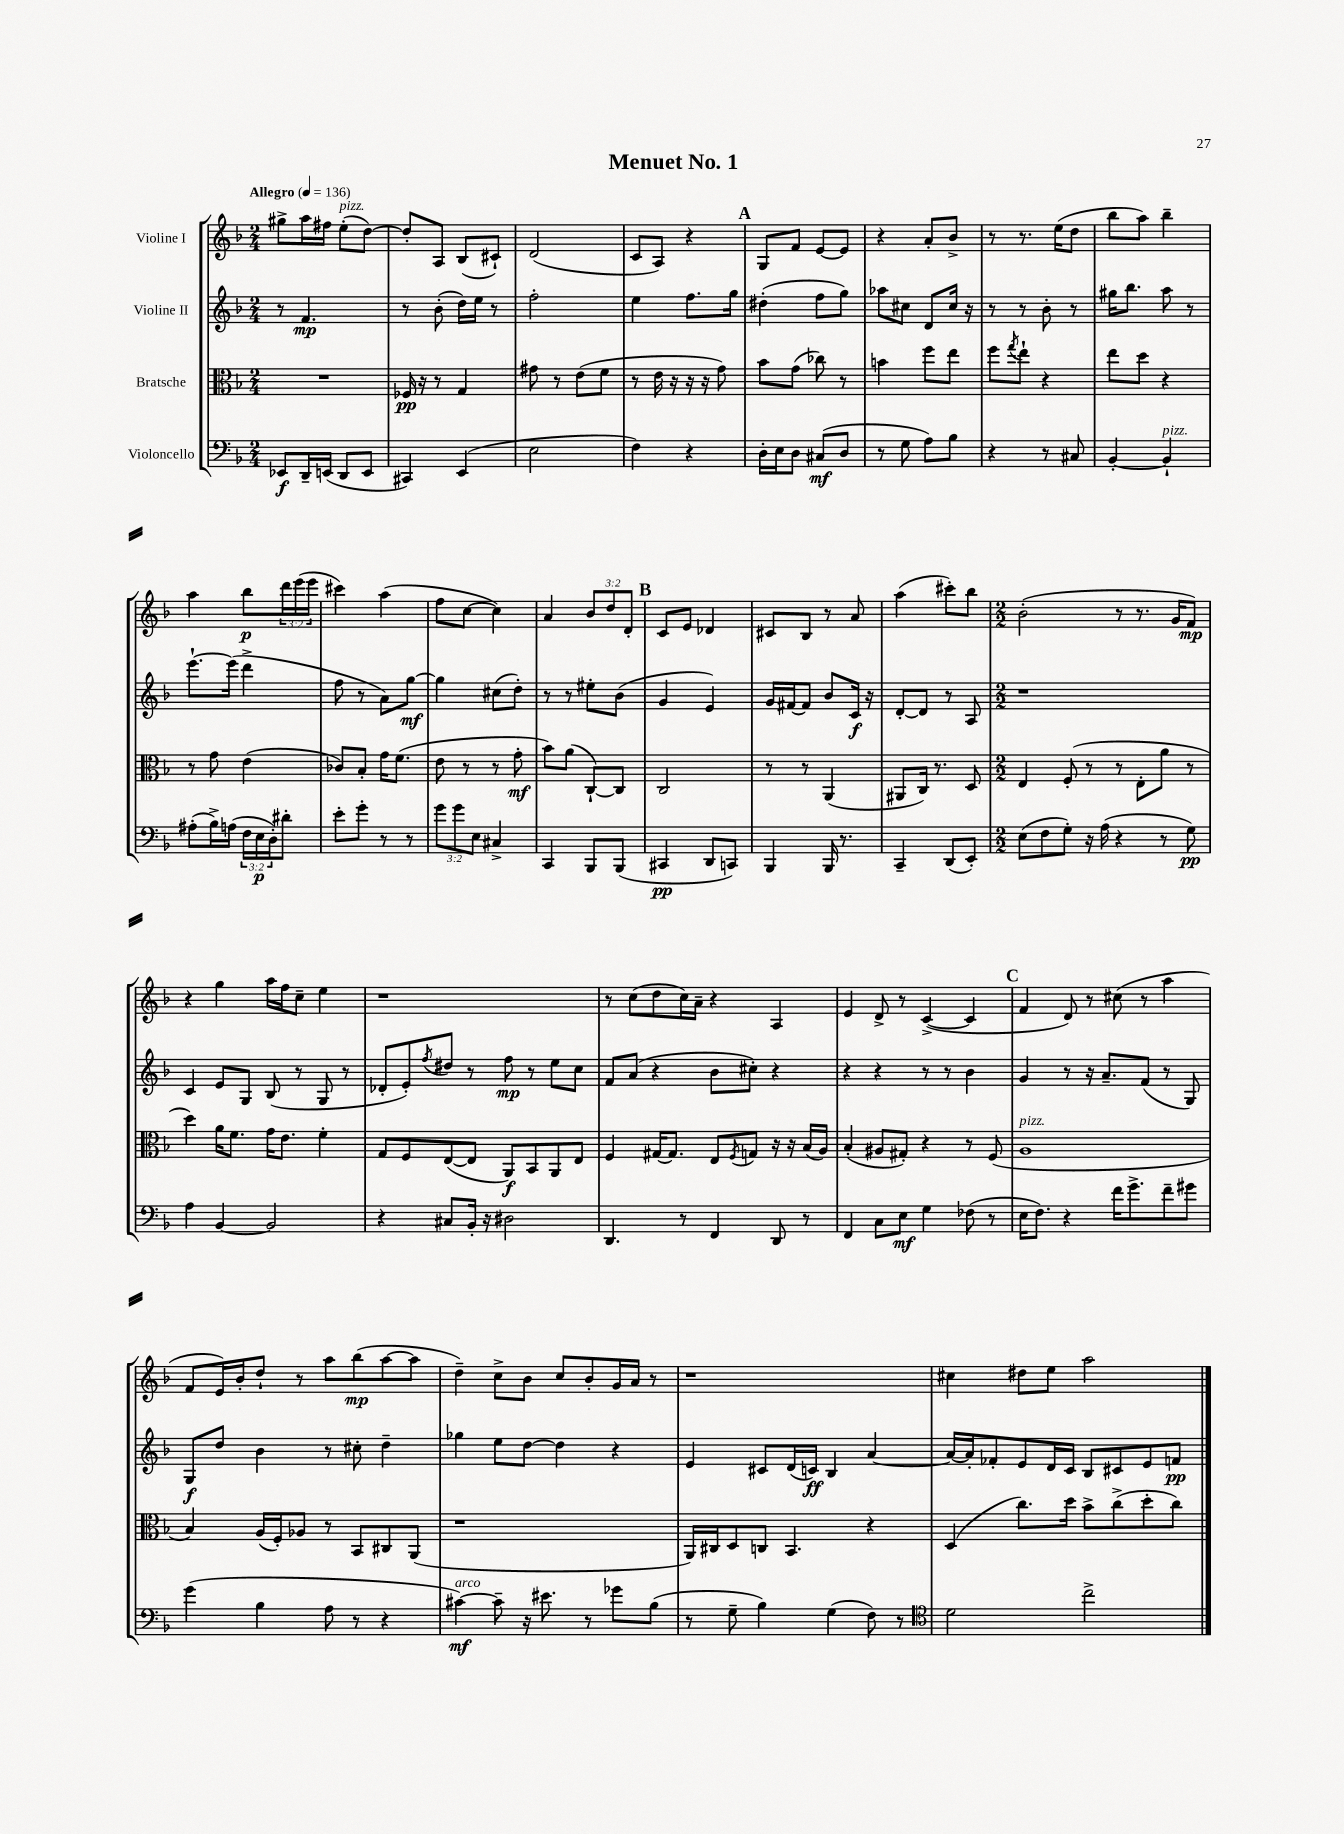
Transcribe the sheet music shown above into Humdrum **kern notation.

**kern	**kern	**kern	**kern
*staff4	*staff3	*staff2	*staff1
*clefF4	*clefC3	*clefG2	*clefG2
*k[b-]	*k[b-]	*k[b-]	*k[b-]
*M2/4	*M2/4	*M2/4	*M2/4
*MM136	*MM136	*MM136	*MM136
8EE-	2r	8r	8gg#^
16DD~	.	4.f	16aa
(16EE	.	.	16ff#
8DD	.	.	(8ee'
8EE	.	.	[8dd)
=	=	=	=
4CC#)	16F-	8r	8dd']
.	16r	.	.
.	8r	(8b-'	8A
(4EE	4G	16dd)	(8B-
.	.	16ee	.
.	.	8r	8c#`)
=	=	=	=
2E	8g#	2ff'	(2d
.	8r	.	.
.	(8e	.	.
.	8f	.	.
=	=	=	=
4F)	8r	4ee	8c
.	16e	.	8A)
.	16r	.	.
4r	16r	8.ff	4r
.	16r	.	.
.	8g)	.	.
.	.	16gg	.
=	=	=	=
16D'	8b-	(4dd#'	8G
16E	.	.	.
8D	(8g	.	8f
(8C#	8cc-)	8ff	[8e
8D	8r	8gg)	8e]
=	=	=	=
8r	4b	8aa-	4r
8G	.	8cc#	.
8A)	8ff	8d	8a'
8B-	8ee	16cc#	8b-^
.	.	16r	.
=	=	=	=
4r	8ff	8r	8r
.	8qgg	.	.
.	8ee`	8r	8.r
8r	4r	8b-'	.
.	.	.	(16ee
8C#	.	8r	8dd
=	=	=	=
[4BB-'	8ee	16gg#	8bb-
.	.	8.bb-	.
.	8dd	.	8aa)
4BB-`]	4r	8aa	4bb-~
.	.	8r	.
=	=	=	=
(8A#'	8r	[8.eee`	4aa
16B-^)	8g	.	.
(16A	.	(16eee]	.
24F	(4e	4ddd^	8bb-
24E	.	.	.
24D')	.	.	.
8d#'	.	.	24ddd
.	.	.	(24eee
.	.	.	24eee
=	=	=	=
8e'	8c-)	8ff	4ccc#)
8g'	8B-'	8r	.
8r	16g	8a)	(4aa
.	(8.f	.	.
8r	.	[8gg	.
=	=	=	=
12g	8e	4gg]	8ff
12g	.	.	.
.	8r	.	[8cc
12E	.	.	.
4C#^	8r	(8cc#	4cc])
.	8g'	8dd')	.
=	=	=	=
4CC	8b-)	8r	4a
.	(8a	8r	.
8BBB-	[8C`)	8ee#'	12b-
.	.	.	12dd
(8BBB-	8C]	(8b-	.
.	.	.	12d'
=	=	=	=
4CC#	2C	4g	8c
.	.	.	8e
8DD	.	4e)	4d-
8CC)	.	.	.
=	=	=	=
4BBB-	8r	16g	8c#
.	.	[16f#	.
.	8r	8f#]	8B-
16BBB-	(4AA	8b-	8r
8.r	.	.	.
.	.	16c	8a
.	.	16r	.
=	=	=	=
4CC~	8AA#	[8d'	(4aa
.	16C)	8d]	.
.	8.r	.	.
(8DD	.	8r	8ccc#')
8EE')	8D	8A	8bb-
=	=	=	=
*M2/2	*M2/2	*M2/2	*M2/2
(8E	4E	1r	(2b-'
8F	.	.	.
8G')	(8F'	.	.
16r	8r	.	.
(16A	.	.	.
4r	8r	.	8r
.	8E'	.	8.r
8r	8a	.	.
.	.	.	16g
8G)	8r	.	8f)
=	=	=	=
4A	4dd)	4c	4r
[4BB-	16a	8e	4gg
.	8.f	.	.
.	.	8G	.
2BB-]	16g	(8B-	16aa
.	8.e	.	16ff
.	.	8r	8cc~
.	4f'	8G	4ee
.	.	8r	.
=	=	=	=
4r	8G	8d-'	1r
.	8F	8e')	.
.	.	8qff	.
8C#	([8E	8dd#	.
16BB-'	8E]	8r	.
16r	.	.	.
2D#	8AA)	8ff	.
.	8BB-	8r	.
.	8AA	8ee	.
.	8E	8cc	.
=	=	=	=
4.DD	4F	8f	8r
.	.	(8a	(8cc
.	[16G#	4r	8dd
.	8.G#]	.	.
8r	.	.	16cc)
.	.	.	16a~
4FF	8E	8b-	4r
.	8qF	.	.
.	8G	8cc#')	.
8DD	16r	4r	4A
.	16r	.	.
8r	(16B-	.	.
.	16A)	.	.
=	=	=	=
4FF	(4B-'	4r	4e
8C	8A#	4r	8d^
8E	8G#')	.	8r
4G	4r	8r	([4c^
.	.	8r	.
(8F-	8r	4b-	4c]
8r	(8F	.	.
=	=	=	=
16E	1A	4g	4f
8.F)	.	.	.
4r	.	8r	8d)
.	.	16r	8r
.	.	8.a~	.
16f	.	.	(8cc#
8.g^	.	.	.
.	.	(8f	8r
8f~	.	8r	4aa
8g#	.	8G)	.
=	=	=	=
(4g	4B-)	8G	8f
.	.	8dd	16e)
.	.	.	16b-'
4B-	(16A	4b-	8dd`
.	16F')	.	.
.	8A-	.	8r
8A	8r	8r	8aa
8r	8BB-	8cc#'	(8bb-
4r	8C#	4dd~	[8aa
.	(8AA	.	8aa]
=	=	=	=
[4c#)	1r	4gg-	4dd~)
8c#~]	.	8ee	8cc^
16r	.	[8dd	8b-
8.e#	.	.	.
.	.	4dd]	8cc
8r	.	.	8b-'
8g-	.	4r	16g
.	.	.	16a
(8B-	.	.	8r
=	=	=	=
8r	16AA)	4e	1r
.	16C#	.	.
8G~	8D	.	.
4B-)	8C	8c#	.
.	4.BB-	(16d	.
.	.	16c)	.
(4G	.	4B-	.
8F)	4r	[4a	.
8r	.	.	.
=	=	=	=
*clefC4	*	*	*
2d	(4D	16a_	4cc#
.	.	16a']	.
.	.	8f-'	.
.	8.cc)	8e	8dd#
.	.	16d	8ee
.	16dd	16c	.
2cc^	8b-^	8B-	2aa
.	(8cc^	8c#	.
.	8dd'	8e	.
.	8cc)	8f	.
==	==	==	==
*-	*-	*-	*-
